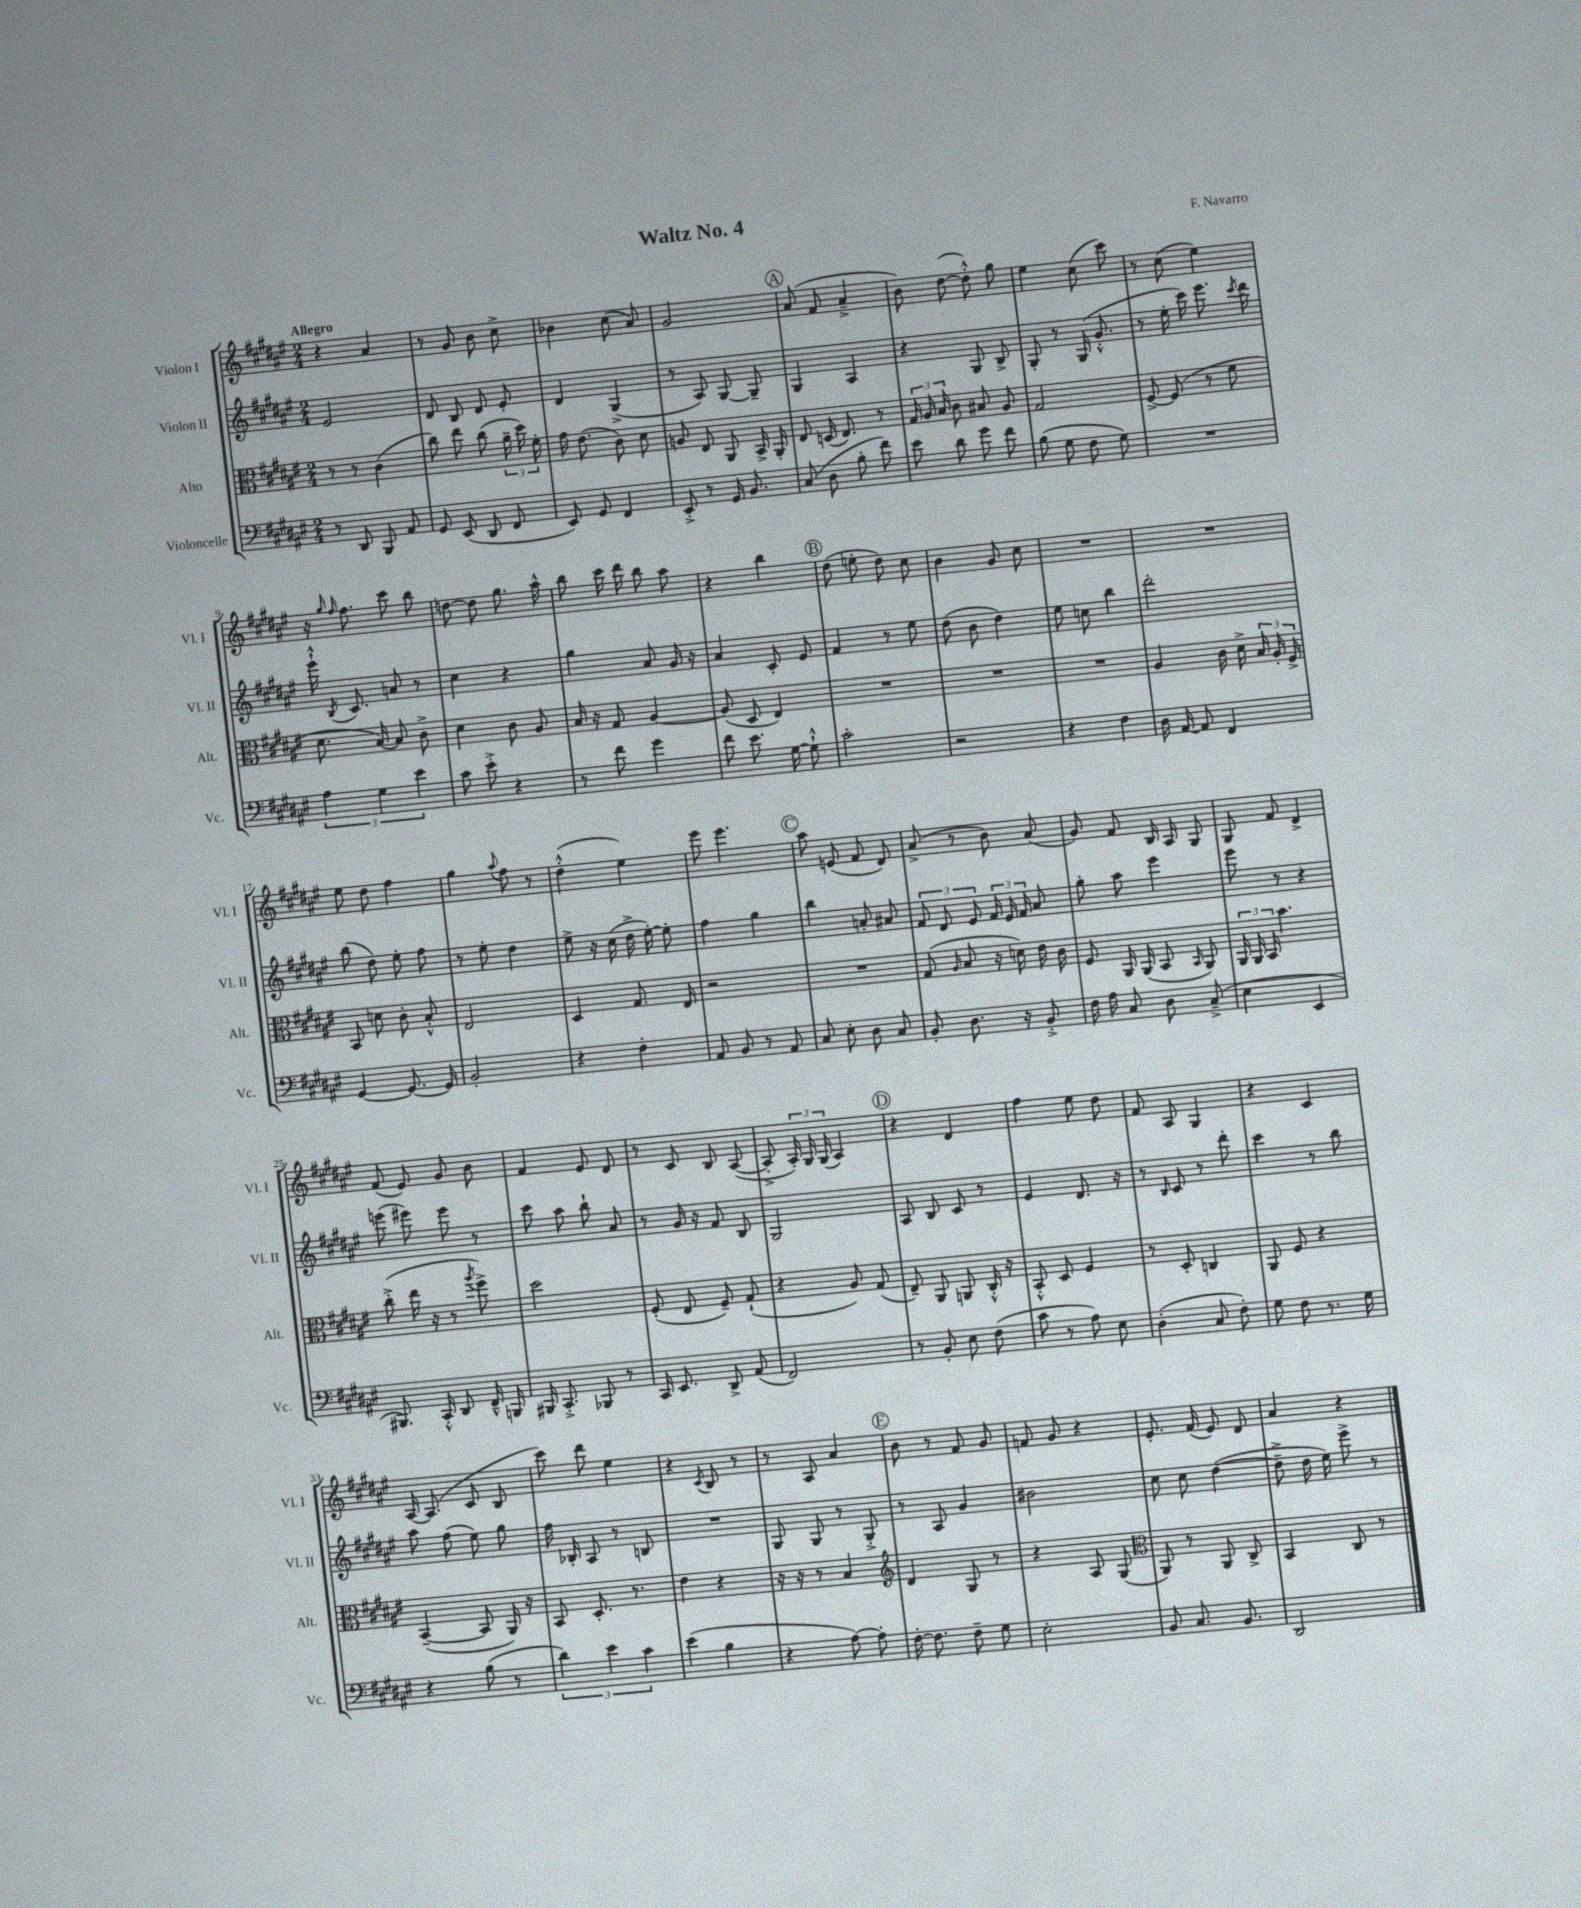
\header { title = "Waltz No. 4" composer = "F. Navarro" }
<<
\new StaffGroup <<
\new Staff = "s0" \with { instrumentName = "Violon I" shortInstrumentName = "Vl. I" } {
    \clef treble \key fis \major \numericTimeSignature \time 2/4 \tempo "Allegro"
    \autoBeamOff r4 ais'4 |
    r8 gis'8 b'8 cis''8-> |
    bes'4 cis''8( ais'8) |
    gis'2 |
    \mark \markup { \circle "A" } ais'8( fis'8 ais'4---> |
    b'8) dis''8~( dis''8-.-^) gis''8 |
    eis''4 cis''8( cis'''8) |
    r8 cis''8( eis''4) |
    r16 \grace { gis''16 fis''16 } fis''8. cis'''8 b''8 |
    d''8~ d''8 gis''8. ais''16-^ |
    b''8 cis'''16 dis'''16 b''8 ais''8 |
    r4 b''4 |
    \mark \markup { \circle "B" } dis''8( e''8-. dis''8) cis''8 |
    b'4 gis'8 cis''8 |
    R2 |
    R2 |
    eis''8 dis''8 fis''4 |
    gis''4 \appoggiatura { ais''8 } fis''8 r8 |
    dis''4-.-^( eis''4) |
    eis'''8 eis'''4. |
    \mark \markup { \circle "C" } ais''8 e'8( fis'8 dis'8) |
    ais'8->( r8 b'8) ais'8( |
    gis'8) fis'8 b16 ais16 gis8 |
    gis8 fis'8 dis'4-> |
    fis'8( eis'8) gis'8 b'8 |
    fis'4 eis'8 dis'8 |
    r8 cis'8 b8 ais8~( |
    ais8-.-> \tuplet 3/2 { ais16-.) gis16 gis16( } ais4) |
    \mark \markup { \circle "D" } r4 dis'4 |
    fis''4 eis''8 dis''8 |
    fis'8 ais8 gis4 |
    r4 cis'4 |
    ais16~ ais8.( cis'8 b8 |
    cis'''8) dis'''8 eis''4 |
    r4 \acciaccatura { cis'8 } b8 r8 |
    r8 ais8 ais'4 |
    \mark \markup { \circle "E" } b'8 r8 fis'8 gis'8 |
    f'8 gis'8 r4 |
    eis'8.-. fis'16( eis'8) dis'8 |
    ais'4 r4 \bar "|." |
}
\new Staff = "s1" \with { instrumentName = "Violon II" shortInstrumentName = "Vl. II" } {
    \clef treble \key fis \major \numericTimeSignature \time 2/4
    \autoBeamOff eis'2 |
    dis'8 b8 dis'8 eis'8-. |
    dis'4 gis4->( |
    r8 ais8) gis8~ gis8-- |
    \mark \markup { \circle "A" } gis4 ais4 |
    r4 gis8 b8-> |
    gis8-. r8 gis16( gis'8.-.-^ |
    r8 eis''16-. cis'''16) eis'''8. \acciaccatura { cis'''8 } dis'''16 |
    eis'''16-!-^ \acciaccatura { b8 } cis'8. a'8 r8 |
    cis''4 r4 |
    gis''4 ais'8 gis'16 r16 |
    ais'4 cis'8-. eis'8 |
    \mark \markup { \circle "B" } fis'4 r8 eis''8 |
    dis''8( b'8 dis''4) |
    eis''8 c''8 b''4 |
    dis'''2-. |
    b''8( dis''8) eis''8-. fis''8 |
    r8 eis''8-. dis''4 |
    eis''8-> r16 cis''16( dis''16-> eis''16~-.) eis''8-. |
    fis''4 gis''4 |
    \mark \markup { \circle "C" } b''4 a'8-. ais'8 |
    \tuplet 3/2 { fis'8 dis'8 eis'8 } \tuplet 3/2 { fis'16 eis'16 fis'16 } ais'8 |
    gis''8-. ais''8 eis'''4 |
    eis'''8 r8 r4 |
    e'''8( eis'''8) eis'''8 r8 |
    cis'''8 ais''8 b''8-! ais'8 |
    r8 gis'16 r16 fis'8 b8 |
    gis2 |
    \mark \markup { \circle "D" } ais8 b8 cis'8 r8 |
    eis'4 dis'8. r16 |
    r8 \grace { b16 } cis'8 r8 dis'''8-. |
    cis'''4 r8 b''8 |
    ais''8 fis''8( eis''8) gis''8 |
    fis''16 bes16-. ais8 r8 b8 |
    R2 |
    gis8 gis8 r8 gis8-.-> |
    \mark \markup { \circle "E" } r8 ais8 gis'4 |
    bis'2 |
    cis''8 cis''8 dis''4~( |
    dis''8---> dis''16 eis''16) eis'''8-> r8 \bar "|." |
}
\new Staff = "s2" \with { instrumentName = "Alto" shortInstrumentName = "Alt." } {
    \clef alto \key fis \major \numericTimeSignature \time 2/4
    \autoBeamOff r8 r8 cis'4( |
    cis''8) eis''8 cis''8( \tuplet 3/2 { ais'16-- dis''16) fis'16-. } |
    gis'16 eis'8.( cis'8) dis'8 |
    a8 eis8 ais,8 b,16-> ais,16-. |
    \mark \markup { \circle "A" } eis8 d16( eis8.) r8 |
    \tuplet 3/2 { gis16 ais16 b16 } cis'8 bis8 ais8 |
    gis2 |
    fis8~-> fis8( r8 fis'8 |
    dis'8. b16~) b8 cis'8-> |
    dis'4 cis'8 ais8 |
    b16 r16 gis8 ais4~ |
    ais8( dis8 eis4) |
    \mark \markup { \circle "B" } R2 |
    R2 |
    R2 |
    ais4 cis'16 dis'16-> \tuplet 3/2 { b16 ais16-. fis16-> } |
    b,8 d'8 cis'8-. b8-.-^ |
    eis2 |
    dis4 gis8. eis16 |
    r2 |
    \mark \markup { \circle "C" } R2 |
    gis8( \grace { ais16 } b8 r16 d'16) eis'16 cis'16 |
    fis8 ais,16 ais,16( b,8 \grace { b,16 } ais,8) |
    \tuplet 3/2 { ais,16 ais,16 b,16 } b'4. |
    cis''8-.->( eis''16 r16 r8 \acciaccatura { ais''8 } fis''8->) |
    dis''2 |
    fis8-.( eis8 fis8--) gis8-!( |
    r4 ais8) gis8( |
    \mark \markup { \circle "D" } eis8--) ais,8 a,8 cis16-.-^ r16 |
    b,8-.-^ dis8 fis4 |
    r8 dis8-. c4 |
    ais,8 fis8 r4 |
    b,4~--( b,8 ais,16) r16 |
    b,8 dis8.-. r8. |
    eis'4 r4 |
    r16 r16 r8 b4 |
    \mark \markup { \circle "E" } \clef treble dis'4 gis8 r8 |
    r4 ais8 gis8( |
    \clef alto ais,8) r8 ais,8 cis8-> |
    b,4 cis8 r8 \bar "|." |
}
\new Staff = "s3" \with { instrumentName = "Violoncelle" shortInstrumentName = "Vc." } {
    \clef bass \key fis \major \numericTimeSignature \time 2/4
    \autoBeamOff r8 dis,8 b,,8 ais,8 |
    gis,8 eis,8( dis,8 fis,8 |
    eis,8) gis,8 fis,4 |
    eis,8-.-> r8 gis,16 b,8. |
    \mark \markup { \circle "A" } cis8( dis8 b8-. fis'8) |
    eis'8 dis'8 gis'8 fis'8 |
    b8( gis8 fis8 gis8) |
    R2 |
    \tuplet 3/2 { ais4 gis4 eis'4 } |
    cis'8 eis'8-.-> r4 |
    r8 fis'8 gis'4 |
    fis'8 eis'8. gis16~ gis8-!-^ |
    \mark \markup { \circle "B" } cis'2-. |
    r2 |
    r4 fis4 |
    dis16 ais,16~ ais,8 fis,4 |
    gis,4~ gis,8.~ gis,16 |
    b,2-. |
    r4 fis4-. |
    ais,8 b,8 r8 ais,8 |
    \mark \markup { \circle "C" } cis8 eis8-. dis8 cis8 |
    b,8-. dis8. r16 b,8-.-> |
    fis16 ais16 cis8 dis8 cis8--->( |
    eis4 eis,4 |
    bis,,8.) cis,16-.-^ dis,8 fis,16---^ b,,16 |
    bis,,16 cis,8.-.-> bes,,8 r8 |
    cis,16 eis,8. dis,8-> ais,8( |
    fis,2) |
    \mark \markup { \circle "D" } r8 b,8-. eis8 fis8( |
    cis'8 r8 ais8) eis8 |
    dis4-.( cis8 fis8-.) |
    gis8 fis8 r8. gis16 |
    r4 b8( r8 |
    \tuplet 3/2 { dis'4) eis'4 cis'4 } |
    eis'4( b4 |
    r4 ais8~) ais8-. |
    \mark \markup { \circle "E" } fis16~-. fis8. fis8-- gis8 |
    eis2-. |
    b,8 cis8. b,8. |
    dis,2 \bar "|." |
}
>>
>>
